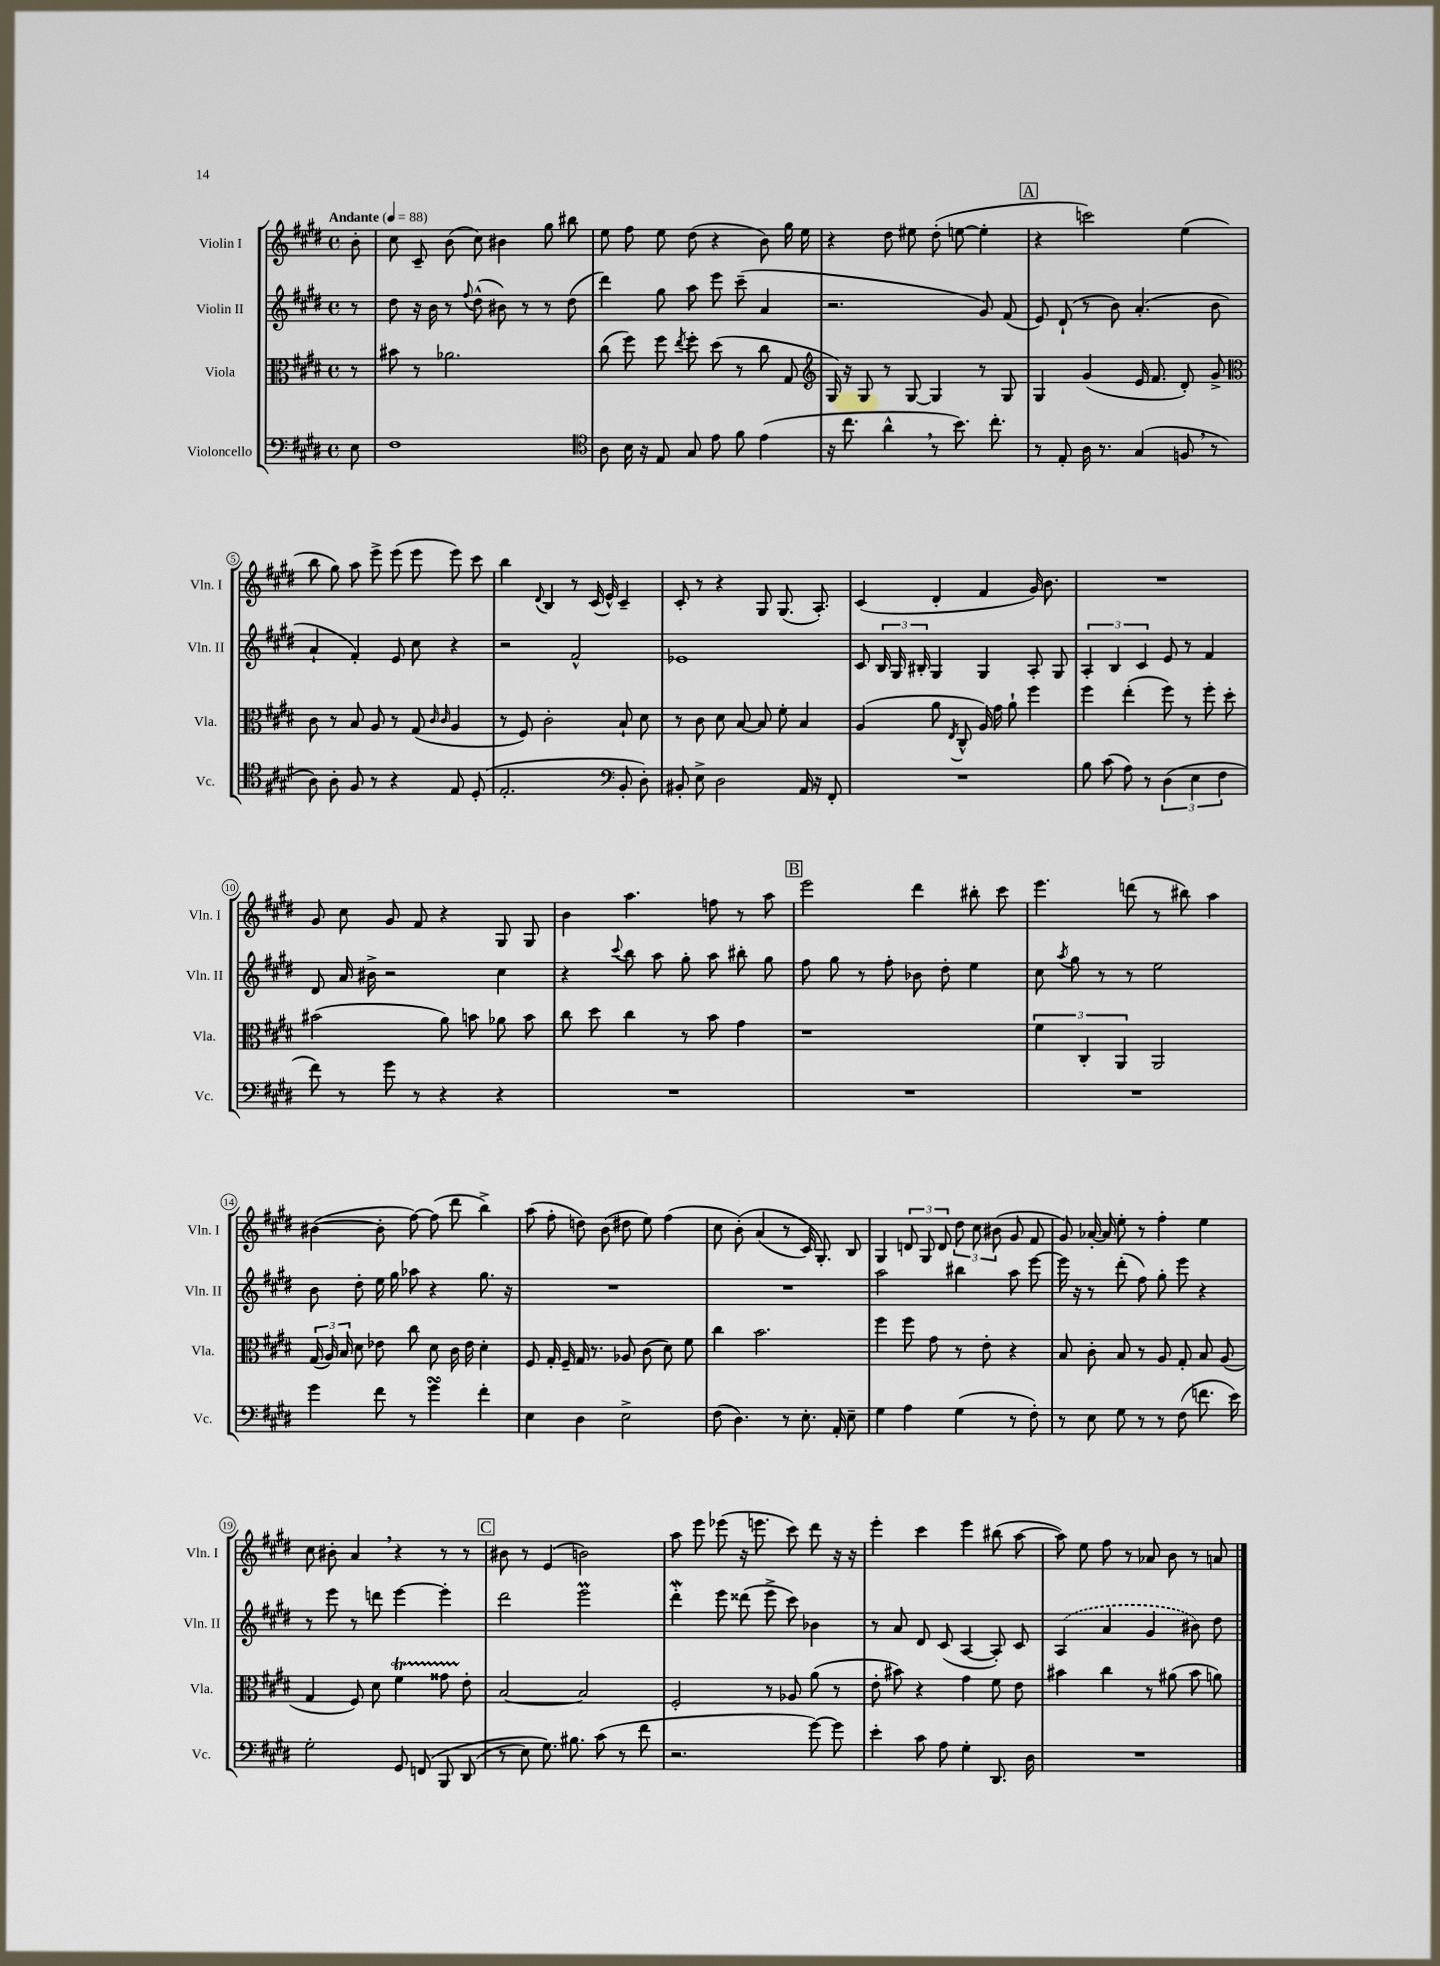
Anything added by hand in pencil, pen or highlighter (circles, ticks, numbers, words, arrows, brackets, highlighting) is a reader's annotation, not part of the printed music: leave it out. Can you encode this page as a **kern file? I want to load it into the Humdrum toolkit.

**kern	**kern	**kern	**kern
*staff4	*staff3	*staff2	*staff1
*clefF4	*clefC3	*clefG2	*clefG2
*k[f#c#g#d#]	*k[f#c#g#d#]	*k[f#c#g#d#]	*k[f#c#g#d#]
*M4/4	*M4/4	*M4/4	*M4/4
*met(c)	*met(c)	*met(c)	*met(c)
*MM88	*MM88	*MM88	*MM88
8E	8r	8r	8b'
=	=	=	=
1F#	8b#	8dd#	8cc#
.	8r	16r	8c#~
.	.	16b	.
.	2.a-	8r	(8b
.	.	8qqff#	.
.	.	(8dd#^^	8cc#)
.	.	8b#)	4b#
.	.	8r	.
.	.	8r	8gg#
.	.	(8dd#	8bb#
=	=	=	=
*clefC4	*	*	*
8A	(8cc#	4ddd#)	8ee
16B	8ff#)	.	8ff#
16r	.	.	.
8E	8ff#	8gg#	8ee
.	8qee	.	.
8G#	8ff#'	8aa	(8dd#
8e	(8dd#	8eee	4r
8f#	8r	(8ccc#~	.
(4e	8cc#	4a	8b)
.	8G#	.	16gg#
.	.	.	16ee
=	=	=	=
*	*clefG2	*	*
16r	16G#)	2.r	4r
8.cc#	16r	.	.
.	8G#	.	.
4a^^	8r	.	8dd#
.	[8G#	.	8ee#
8r	4G#]	.	(8dd#'
8.b)	.	.	[8ee
.	8r	8g#)	4ee']
8.cc#'	.	.	.
.	8G#	(8f#	.
=	=	=	=
8r	4G#	8e)	4r
8E'	.	(8d#`	.
16A	(4g#	8r	2ccc)
8.r	.	.	.
.	.	8b)	.
(4G#	16e	(4.a'	.
.	8.f#	.	.
8F	8d#')	.	(4ee
8r	8g#^	8b	.
=	=	=	=
*	*clefC3	*	*
8A)	8c#	4a`	8bb
8A'	8r	.	8gg#)
8F#	8B	4f#')	8aa
8r	8A	.	8eee^
4r	8r	8e	(8eee
.	(8G#	8cc#	8eee
.	16qqc#	.	.
.	16qqc#	.	.
8E	4A	4r	8eee)
(8D#'	.	.	8ccc#
=	=	=	=
2.E'	8r	2r	4bb
.	8F#)	.	.
.	.	.	8qqd#
.	2c#'	.	4B
.	.	2f#^^	8r
.	.	.	(16c#
.	.	.	16e^^)
*clefF4	*	*	*
8BB'	8B`	.	4c#~
8D#')	8d#	.	.
=	=	=	=
8BB#'	8r	1e-	8c#'
8E^	8c#	.	8r
2D#	8d#	.	4r
.	[8B	.	.
.	8B]	.	8G#
.	8f#'	.	(8.G#
16AA	4B	.	.
16r	.	.	8.A')
8FF#'	.	.	.
=	=	=	=
1r	(4A	8c#	(4c#
.	.	24B	.
.	.	24G#	.
.	.	24B#'	.
.	8a	4G#	4d#'
.	8qE	.	.
.	8C#^^	.	.
.	16A)	4G#	4f#
.	16g#	.	.
.	8a`	.	.
.	4ff#	8A'	16g#)
.	.	.	8.b
.	.	8G#	.
=	=	=	=
8B	4ff#	6A'	1r
(8c#	.	.	.
.	.	6B	.
8A)	(4ee'	.	.
.	.	6c#	.
8r	.	.	.
(6D#	8ff#)	8e	.
.	8r	8r	.
6E	.	.	.
.	8ff#'	4f#	.
6F#	.	.	.
.	8dd#'	.	.
=	=	=	=
8f#)	(2b#	8d#	8g#
8r	.	16a	8cc#
.	.	16b#^	.
8g#	.	2r	8g#
8r	.	.	8f#
4r	8a)	.	4r
.	8b	.	.
4r	8a-	4cc#	8G#
.	8b	.	8G#
=	=	=	=
1r	8cc#	4r	4b
.	8dd#	.	.
.	.	8qqccc#	.
.	4cc#	8bb	4.aa
.	.	8aa	.
.	8r	8gg#'	.
.	8b	8aa	8ff
.	4g#	8bb#'	8r
.	.	8gg#	8aa
=	=	=	=
1r	1r	8ff#	2eee
.	.	8gg#	.
.	.	8r	.
.	.	8ff#'	.
.	.	8b-	4ddd#
.	.	8dd#'	.
.	.	4ee	8bb#'
.	.	.	8ccc#
=	=	=	=
1r	6f#	8cc#	4.eee
.	.	8qaa	.
.	.	8gg#	.
.	6C#'	.	.
.	.	8r	.
.	6AA	.	.
.	.	8r	(8ddd
.	2AA	2ee	8r
.	.	.	8bb#)
.	.	.	4aa
=	=	=	=
4g#	(24G#	8b	([4b#
.	24A)	.	.
.	24B	.	.
.	8d#	8dd#'	.
8f#	8e-	16ee	8b#']
.	.	16gg#	.
8r	8cc#	8aa-	[8ff#)
4g#	8d#	4r	(8ff#]
.	16c#	.	8ddd#
.	16e-	.	.
4f#'	4d#'	8.gg#	4bb^)
.	.	16r	.
=	=	=	=
4E	8F#	1r	(8aa
.	16G#'	.	8ff#'
.	16F#~	.	.
4D#	16G#	.	8dd)
.	8.r	.	.
.	.	.	(8b
2E^	8A-	.	8dd#
.	(8c#	.	8ee)
.	8d#)	.	(4ff#
.	8f#	.	.
=	=	=	=
(8F#	4cc#	1r	8cc#
4.D#)	.	.	&(8b')
.	2.b	.	(4a
8r	.	.	8r
8.E'	.	.	16c#)
.	.	.	8.G#'&)
16AA'	.	.	.
8E~	.	.	8B
=	=	=	=
4G#	4ff#	2aa	4G#
4A	8ff#	.	12d
.	.	.	12G#
.	8g#	.	.
.	.	.	12d
(4G#	8r	4bb#	12dd#
.	.	.	12cc#
.	8e'	.	.
.	.	.	(12b#
8r	4r	8aa	8g#
8F#')	.	[8eee	8f#
=	=	=	=
8r	8B	16eee]	8g#)
.	.	16r	.
8E	8c#'	8r	[16a-'
.	.	.	16a-]
8G#	8B	(8ddd#'	8ee'
8r	8r	8ff#)	8r
8r	8A	8gg#'	4ff#'
(8F#	8G#'	8eee	.
8.f	8B	4r	4ee
.	(8A	.	.
16e)	.	.	.
=	=	=	=
2G#'	4G#	8r	8cc#
.	.	8eee	8b#'
.	8F#)	8r	4a
.	8d#	8ddd	.
8GG#	4f#	[4eee	4r
&(8FF	.	.	.
8BBB	8g##	4eee']	8r
(8DD#	8e'	.	8r
=	=	=	=
8r	[2B	2ddd#	8b#
8E)	.	.	8r
8.G#&)	.	.	(4e
8.B#	.	.	.
.	2B]	2eee	2b)
(8c#	.	.	.
8r	.	.	.
8f#	.	.	.
=	=	=	=
2.r	2F#'	4ddd#'	8aa
.	.	.	8eee
.	.	8eee	(8eee-
.	.	(8ddd##	16r
.	.	.	8.eee
.	8r	8eee^	.
.	8A-	8ccc#)	8ccc#)
[8g#)	(8a	4b-	8ddd#
8g#]	8r	.	16r
.	.	.	16r
=	=	=	=
4e'	8e'	8r	4eee'
.	8b#)	8a	.
8c#	4r	8d#	4ccc#
8A	.	(8c#	.
4G#'	4g#	[4A	4eee
8.DD#	8f#	8A'])	(8bb#
.	8e	8c#	[8aa
16D#	.	.	.
=	=	=	=
1r	4b#	(4A	8aa])
.	.	.	8ee
.	4cc#	4a	8ff#
.	.	.	8r
.	8r	4g#	8a-
.	(8a#	.	8b
.	8b#	8b#)	8r
.	8a)	8dd#	8a
==	==	==	==
*-	*-	*-	*-
